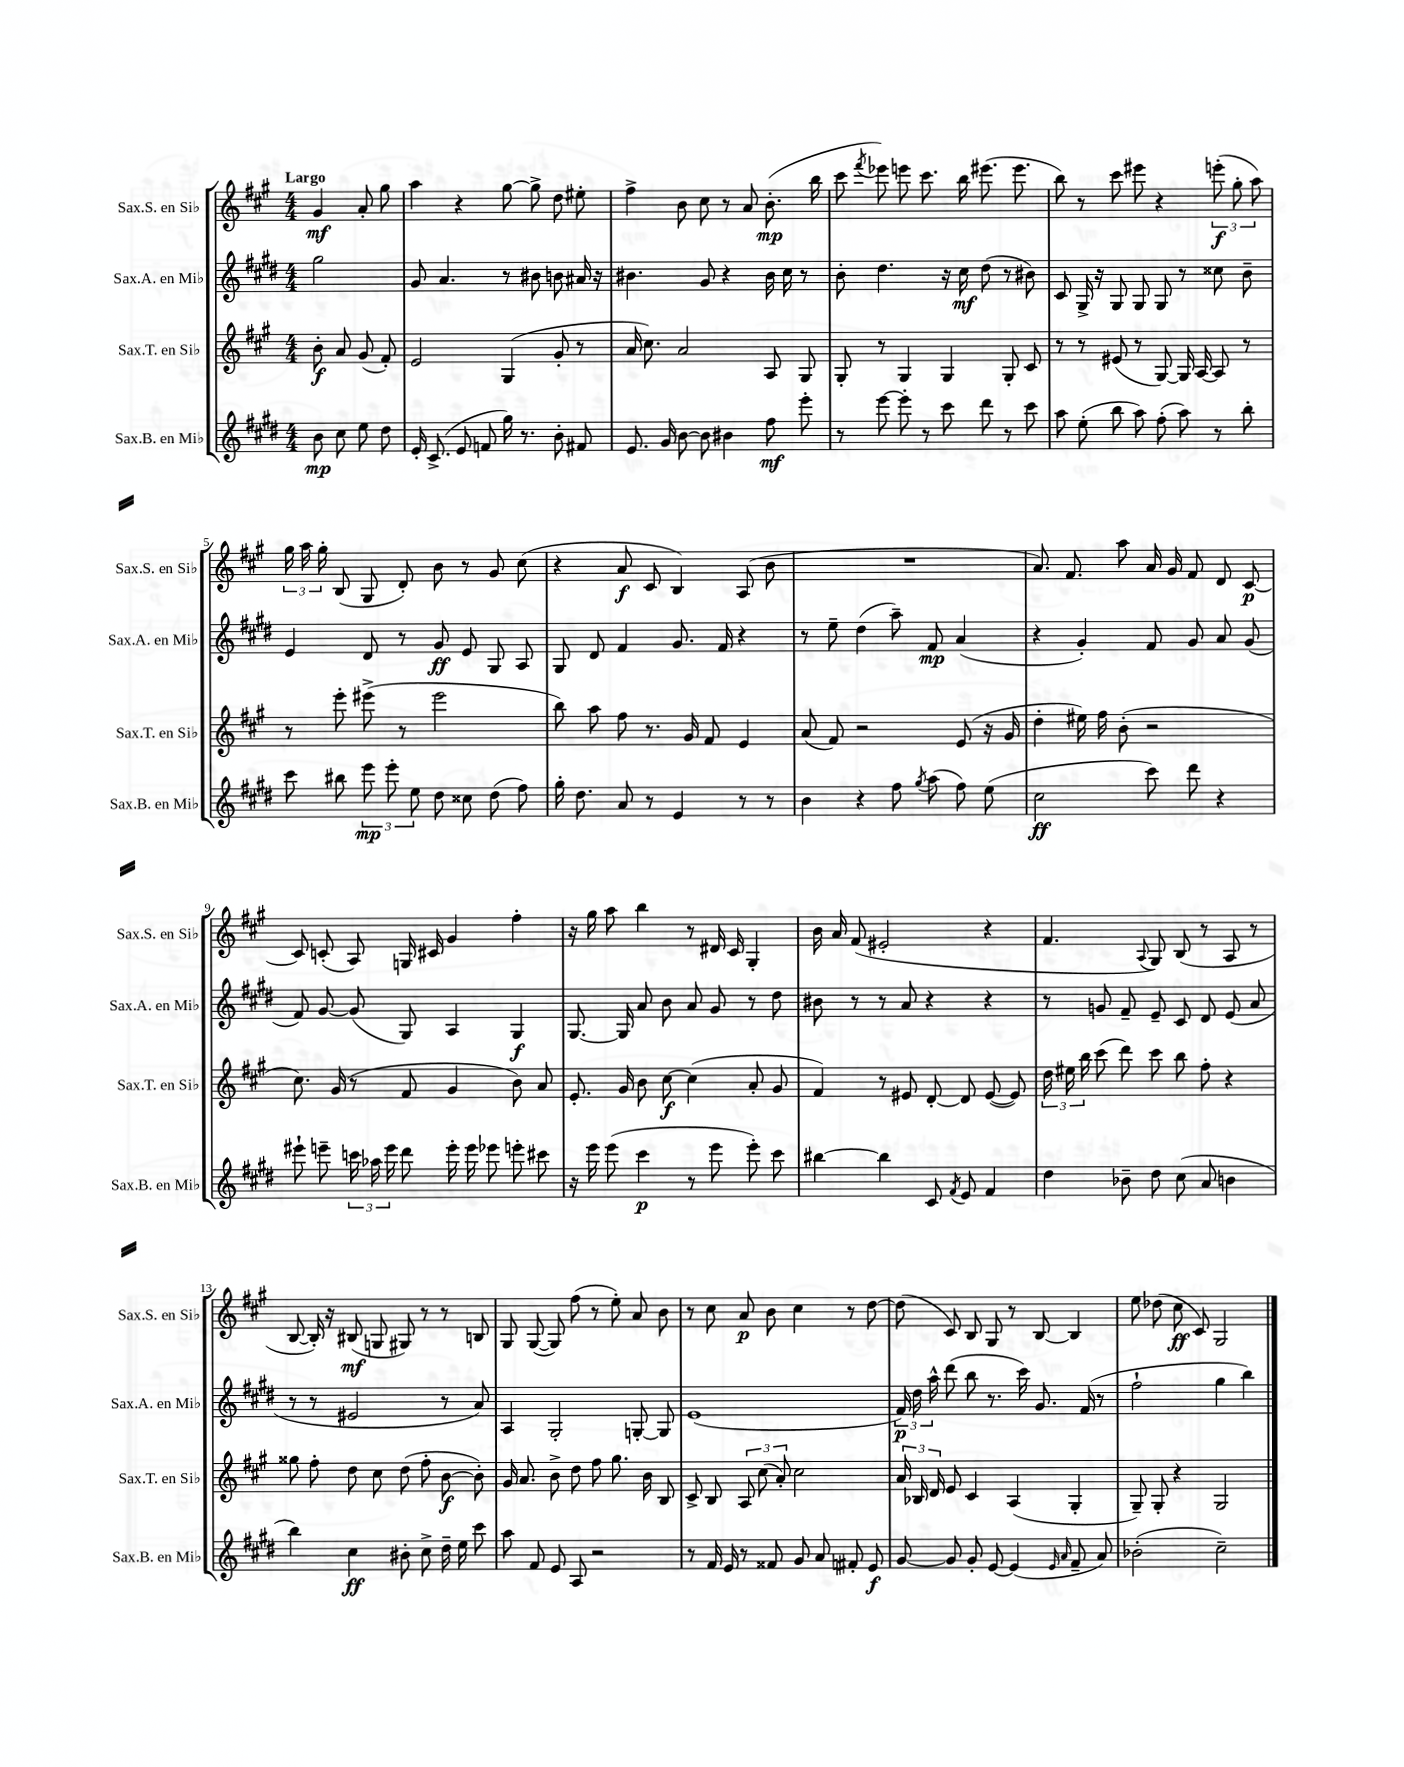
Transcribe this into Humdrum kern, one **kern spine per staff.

**kern	**kern	**kern	**kern
*staff4	*staff3	*staff2	*staff1
*clefG2	*clefG2	*clefG2	*clefG2
*k[f#c#g#d#]	*k[f#c#g#]	*k[f#c#g#d#]	*k[f#c#g#]
*M4/4	*M4/4	*M4/4	*M4/4
8b\	8b'\	2gg#\	4g#/
8cc#\	8a/	.	.
8ee\	(8g#/	.	8a'/
8dd#\	8f#'/)	.	8gg#\
=	=	=	=
16e'/	2e/	8g#/	4aa\
(8.c#^/	.	.	.
.	.	4.a/	.
8e/	.	.	4r
8f/	.	.	.
16gg#\)	(4G#/	8r	[8gg#\
8.r	.	.	.
.	.	8b#\	8gg#^\]
8b'\	8g#'/	8b\	8dd\
8f#/	8r	16a#/	8ee#'\
.	.	16r	.
=	=	=	=
8.e/	16a/	4.b#\	4ff#^\
.	8.cc#\)	.	.
16g#/	.	.	.
[8b\	2a/	.	8b\
8b\]	.	8g#/	8cc#\
4b#\	.	4r	8r
.	.	.	8a/
8ff#\	8A/	16b#\	(8.b'\
.	.	16cc#\	.
8eee'\	8G#/	8r	.
.	.	.	16bb\
=	=	=	=
8r	8G#'/	8b'\	8ccc#\
.	.	.	8qfff#/
[8eee\	8r	4.dd#\	8eee-\)
8eee'\]	4G#/	.	8eee\
8r	.	.	8.ccc#\
8ccc#\	4G#/	16r	.
.	.	16cc#\	16bb\
8ddd#\	.	(8dd#\	(8.eee#\
8r	8G#'/	8r	.
.	.	.	8.eee#\
8ccc#\	8c#/	8b#\)	.
=	=	=	=
8aa\	8r	8c#/	8bb\)
(8ee'\	8r	16G#^/	8r
.	.	16r	.
8bb\	(8e#/	8G#/	8ccc#\
8aa\)	8r	8G#/	8eee#\
(8ff#'\	[8G#/)	8G#/	4r
8aa\)	16G#/]	8r	.
.	[16A/	.	.
8r	8A/]	8cc##\	(12eee'\
.	.	.	12gg#'\
8bb'\	8r	8b~\	.
.	.	.	12aa\)
=	=	=	=
8ccc#\	8r	4e/	24gg#\
.	.	.	24aa\
.	.	.	24gg#'\
8bb#\	8eee'\	.	(8B/
12eee\	(8eee#^\	8d#/	8G#/
12eee'\	.	.	.
.	8r	8r	8d'/)
12ee\	.	.	.
8dd#\	2eee#\	8g#/	8b\
8cc##\	.	8e/	8r
(8dd#\	.	8G#/	8g#/
8ff#\)	.	8A/	(8cc#\
=	=	=	=
16gg#'\	8bb\)	8G#/	4r
8.dd#\	.	.	.
.	8aa\	8d#/	.
8a/	8ff#\	4f#/	8a/
8r	8.r	.	8c#/
4e/	.	8.g#/	4B/)
.	16g#/	.	.
.	8f#/	.	.
.	.	16f#/	.
8r	4e/	4r	(8A/
8r	.	.	8b\
=	=	=	=
4b\	(8a/	8r	1r
.	8f#/)	8ee~\	.
4r	2r	(4dd#\	.
8ff#\	.	8aa~\)	.
8qgg#/	.	.	.
(8aa\	.	8f#/	.
8ff#\)	(8e/	(4a/	.
(8ee\	16r	.	.
.	16g#/	.	.
=	=	=	=
2cc#\	4dd'\	4r	8.a/)
.	.	.	8.f#/
.	16ee#\)	4g#'/)	.
.	16ff#\	.	.
.	(8b'\	.	8aa\
8ccc#\)	2r	8f#/	16a/
.	.	.	16g#/
8ddd#\	.	8g#/	8f#/
4r	.	8a/	8d/
.	.	(8g#/	[8c#/
=	=	=	=
8eee#`\	8.cc#\)	8f#/)	8c#/]
8eee~\	.	[8g#/	(8c'/
.	(16g#/	.	.
24ccc\	8r	(8g#/]	8A/)
24aa-\	.	.	.
24eee\	.	.	.
8ddd#\	8f#/	8G#/)	16G/
.	.	.	16c#/
16eee'\	4g#/	4A/	4g#/
16eee\	.	.	.
8eee-\	.	.	.
8eee'\	8b\)	4G#/	4ff#'\
8ccc#\	8a/	.	.
=	=	=	=
16r	8.e'/	[8.G#/	16r
16eee\	.	.	16gg#\
(8eee\	.	.	8aa\
.	16g#/	16G#/]	.
4ccc#\	8b\	8a/	4bb\
.	[8cc#\	8b\	.
8r	(4cc#\]	8a/	8r
8eee\	.	8g#/	16d#/
.	.	.	16c#/
8eee'\)	8a'/	8r	4G#'/
8ccc#\	8g#/	8dd#\	.
=	=	=	=
[4bb#\	4f#/)	8b#\	16b\
.	.	.	16a/
.	.	8r	(8f#/
4bb#\]	8r	8r	2e#'/
.	8e#/	8a/	.
8c#/	[8d'/	4r	.
8qf#/	.	.	.
8e/	8d/]	.	.
4f#/	([8e#/	4r	4r
.	8e#/])	.	.
=	=	=	=
4dd#\	24dd\	8r	4.f#/
.	24ee#\	.	.
.	24bb\	.	.
.	(8ccc#\	8g/	.
8b-~\	8ddd\)	8f#~/	.
.	.	.	8qqA/
8dd#\	8ccc#\	8e~/	8G#/)
(8cc#\	8bb\	8c#/	(8B/
8a/	8ff#'\	8d#/	8r
4b\	4r	(8e/	8A/
.	.	8a/	8r
=	=	=	=
4bb\)	8gg##\	8r	[8B/
.	8ff#'\	8r	16B'/])
.	.	.	16r
4cc#\	8dd\	2e#/	(8B#/
.	8cc#\	.	8G/
8b#'\	(8dd\	.	8G#/)
8cc#^\	8ff#'\	.	8r
16dd#~\	[8b\	8r	8r
16ee\	.	.	.
8ccc#\	8b'\])	8a/)	8B/
=	=	=	=
8aa\	16g#/	4A/	8G#/
.	8.a/	.	.
8f#/	.	.	([8G#/
8e/	8b^\	2G#'/	8G#/])
8A/	8dd\	.	(8ff#\
2r	8ff#\	.	8r
.	8.gg#\	.	8ee'\)
.	.	[8G'/	8a/
.	16b\	.	.
.	8B/	8G/]	8b\
=	=	=	=
8r	8c#^/	(1e	8r
16f#/	8B/	.	8cc#\
16e/	.	.	.
8r	12A/	.	8a/
.	(12cc#\	.	.
8f##/	.	.	8b\
.	12a'/)	.	.
8g#/	2cc#\	.	4cc#\
8a/	.	.	.
8f#'/	.	.	8r
8e/	.	.	[8dd\
=	=	=	=
[8g#/	24a/	24f#/)	(8dd\]
.	24B-/	24dd#\	.
.	24d/	24aa^^\	.
8g#/]	8e/	(8ddd#\	8c#/)
8g#'/	4c#/	8bb\	8B/
[8e/	.	8.r	8G#/
(4e/]	(4A/	.	8r
.	.	16ccc#\)	.
.	.	8.g#/	[8B/
16qqe/	.	.	.
16qqa/	.	.	.
8f#~/	4G#'/	.	4B/]
.	.	(16f#/	.
8a/)	.	8r	.
=	=	=	=
(2b-'\	8G#~/)	2ff#`\	8ee\
.	8G#'/	.	(8dd-\
.	4r	.	8cc#\
.	.	.	8c#/)
2cc#~\)	2G#/	4gg#\	2G#/
.	.	4bb\)	.
==	==	==	==
*-	*-	*-	*-
